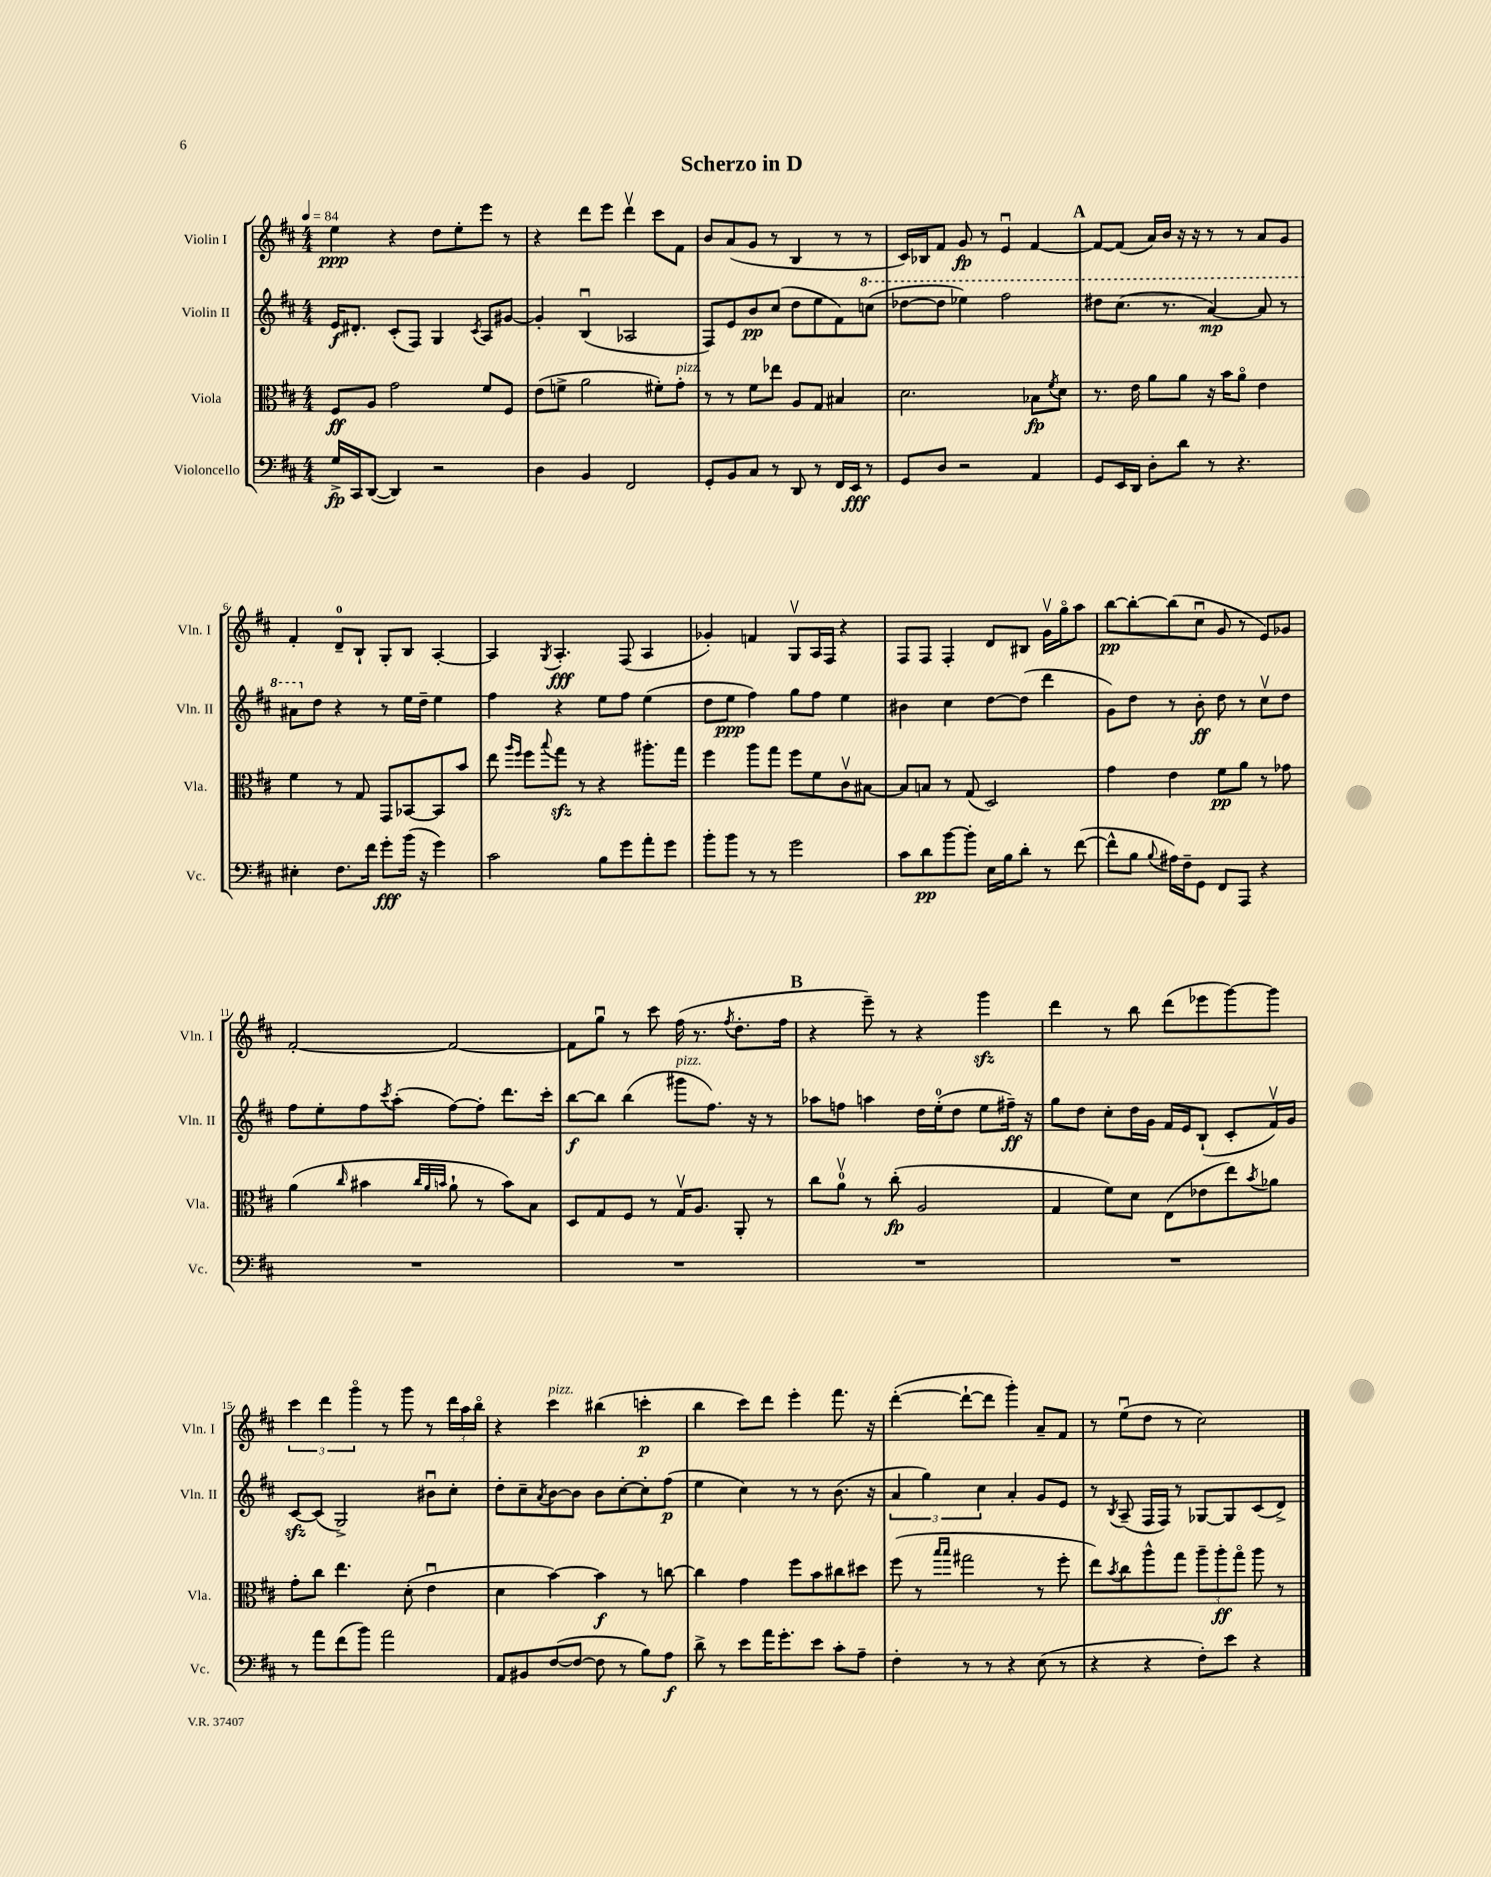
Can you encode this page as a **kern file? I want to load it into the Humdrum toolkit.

**kern	**kern	**kern	**kern
*staff4	*staff3	*staff2	*staff1
*clefF4	*clefC3	*clefG2	*clefG2
*k[f#c#]	*k[f#c#]	*k[f#c#]	*k[f#c#]
*M4/4	*M4/4	*M4/4	*M4/4
*MM84	*MM84	*MM84	*MM84
16G^/LL	8F#/L	16e/LK	4ee\
16CC#/J	.	8.d#'/J	.
([8DD/J	8A/J	.	.
4DD/])	2g\	(8c#'/L	4r
.	.	8F#/J)	.
2r	.	4G/	8dd\L
.	.	.	8ee'\
.	.	8qc#/	.
.	8f#/L	8A/L	8eee\J
.	8F#/J	[8g#/J	8r
=	=	=	=
4D\	(8e\L	4g#'/]	4r
.	8f^\J	.	.
4BB/	2a\	(4Bu/	8ddd\L
.	.	.	8eee\J
2FF#/	.	2A-/	4dddv\
.	8f#'\L)	.	8ccc#\L
.	8g'\J	.	8f#\J
=	=	=	=
8GG'/L	8r	8F#/L)	8b/L
8BB/	8r	8e/	(8a/
8C#/J	8f#\L	8b/	8g/J
8r	8ee-\J	(8cc#/J	8r
8DD/	8A/L	8dd\L	4B/
8r	8G/J	8ee\	.
16FF#/LL	4B#/	8f#\)	8r
16EE/JJ	.	.	.
8r	.	(8ccc\J	8r
=	=	=	=
8GG/L	2.d\	[8ddd-\L	16c#/LL)
.	.	.	16B-/J
8D/J	.	8ddd-\]J	8f#/J
2r	.	4eee-\)	8g/
.	.	.	8r
.	.	2fff#\	4eu/
4AA/	8B-\L	.	[4f#/
.	8qf#/	.	.
.	8d\J	.	.
=	=	=	=
8GG/L	8.r	8ddd#\L	8f#/_L
16EE/L	.	(8.ccc#\J	(8f#/]J
16DD/JJ	16e\	.	.
8D'\L	8a\L	.	16a/LL)
.	.	8.r	16b/JJ
8d\J	8a\J	.	16r
.	.	.	16r
8r	16r	[4aa/)	8r
.	16b\LK	.	.
4.r	8ao\J	.	8r
.	4e\	8aa/]	8a/L
.	.	8r	8g/J
=	=	=	=
4E#'\	4f#\	8aa#\L	4f#'/
.	.	8dd\J	.
8.F#\L	8r	4r	8d~/L
.	8G/	.	8B`/J
16f#\Jk	.	.	.
8g'\L	8GG/L	8r	8G'/L
(16b\Jk	[8BB-/	16ee\LL	8B/J
16r	.	16dd~\JJ	.
4g\)	8BB-/]	4ee\	[4A'/
.	8b/J	.	.
=	=	=	=
2c#\	8ee\	4ff#\	4A/]
.	16qqaa/LL	.	.
.	16qqff#/JJ	.	.
.	8ff#\L	.	.
.	8qqbb/	.	8qG/
.	8gg\J	4r	4.A'/
.	8r	.	.
8B\L	4r	8ee\L	.
8g\	.	8ff#\J	(8F#/
8a'\	8.aa#'\L	(4ee\	4A/
8g\J	.	.	.
.	16gg\Jk	.	.
=	=	=	=
8b'\L	4ff#\	8dd\L	4g-'/)
8b\J	.	8ee\J	.
8r	8aa\L	4ff#\)	4f/
8r	8gg\J	.	.
2g\	8ff#\L	8gg\L	8Gv/L
.	8f#\	8ff#\J	16A/L
.	.	.	16F#/JJ
.	8c#v\	4ee\	4r
.	[8B#\J	.	.
=	=	=	=
8c#\L	8B#/]L	4b#\	8F#/L
8d\	8B/J	.	8F#/J
[8b\	8r	4cc#\	4F#'/
8b'\]J	(8G/	.	.
16E\LL	2D/)	[8dd\L	8d/L
16B\J	.	.	.
8d'\J	.	(8dd\]J	8B#/J
8r	.	4ddd\	16gv\LL
.	.	.	16ggo\J
([8f#\	.	.	8aa\J
=	=	=	=
8f#^^\]L	4g\	8g\L)	[8bb\L
8B\J	.	8dd\J	8bb'\_
8qqB/	.	.	.
16A#\LL)	4e\	8r	(8bb\]
16F#~\J	.	.	.
8GG\J	.	8b'\	8cc#u\J
8FF#/L	8f#\L	8dd\	8g/
8AAA/J	8a\J	8r	8r
4r	8r	8cc#v\L	8e/L)
.	8g-\	8dd\J	8g-/J
=	=	=	=
1r	(4a\	8ff#\L	[2f#'/
.	.	8ee'\	.
.	16qqcc#/	.	.
.	4b#\	8ff#\	.
.	.	8qccc#/	.
.	.	(8aa'\J	.
.	32qqcc#/LLL	.	.
.	32qqa/	.	.
.	32qqb/JJJ	.	.
.	8a`\	[8ff#\L)	2f#/_
.	8r	8ff#'\]J	.
.	8b\L)	8.ddd\L	.
.	8B\J	.	.
.	.	16ccc#'\Jk	.
=	=	=	=
1r	8D/L	[8bb\L	8f#\]L
.	8G/	8bb\]J	8ggu\J
.	8F#/J	(4bb\	8r
.	8r	.	8ccc#\
.	16Gv/LK	8ggg#\L	(16ff#\
.	8.A/J	.	8.r
.	.	8.ff#\J)	.
.	.	.	8qff#/
.	8AA'/	.	8.dd'\L
.	.	16r	.
.	8r	8r	.
.	.	.	16ff#\Jk
=	=	=	=
1r	8cc#\L	8aa-\L	4r
.	8av\J	8ff\J	.
.	8r	4aa\	8eee~\)
.	(8cc#'\	.	8r
.	2A/	16dd\LL	4r
.	.	(16ee'\J	.
.	.	8dd\J	.
.	.	8ee\L	4ggg\
.	.	16ff#~\Jk)	.
.	.	16r	.
=	=	=	=
1r	4G/	8gg\L	4ddd\
.	.	8dd\J	.
.	8f#\L)	8cc#'\L	8r
.	8d\J	16dd\L	8bb\
.	.	16g\JJ	.
.	(8E\L	16f#/LL	(8ddd\L
.	.	16e/J	.
.	8e-\	(8B`/J	8eee-\
.	8ee\)	8c#'/L	[8ggg\)
.	8qb/	.	.
.	8a-\J	16f#v/L)	8ggg\]J
.	.	16g/JJ	.
=	=	=	=
8r	8g'\L	[8c#/L	6ccc#\
8a\L	8cc#\J	(8c#/]J	.
.	.	.	6ddd\
(8f#\	4.ee\	2G^/)	.
.	.	.	6gggo\
8b\J)	.	.	.
2a\	.	.	8r
.	(8d'\	.	8ggg\
.	4eu\	8b#u\L	8r
.	.	8cc#'\J	24ddd\LL
.	.	.	24aa\
.	.	.	24bbo\JJ
=	=	=	=
8AA/L	4d\	8dd'\L	4r
8BB#/	.	8cc#~\	.
.	.	8qa/	.
([8F#/	[4b\)	[8b\	4ccc#\
8F#/_J	.	8b\]J	.
8F#\]	4b\]	8b\L	(4bb#\
8r	.	[8cc#'\	.
8B\L)	8r	8cc#'\]	4ccc'\
8A\J	[8cc\	(8ff#\J	.
=	=	=	=
8d^\	4cc\]	4ee\	4bb\
8r	.	.	.
8e\L	4g\	4cc#\)	8ccc#\L)
16a\K	.	.	8ddd\J
8.g'\	.	.	.
.	8ff#\L	8r	4eee'\
8e\J	8b\	8r	.
8c#'\L	8cc#\	(8.b\	8.fff#\
8A~\J	8dd#\J	.	.
.	.	16r	16r
=	=	=	=
4F#'\	(8ff#\	6a/	([4ddd'\
.	8r	.	.
.	.	6gg\)	.
.	16qqbb/LL	.	.
.	16qqbb/JJ	.	.
8r	2gg#\	.	8ddd`\_L
.	.	6cc#\	.
8r	.	.	8ddd\]J
4r	.	4a'/	4ggg'\)
(8E\	8r	8g/L	8a~/L
8r	8ff#'\	8e/J	8f#/J
=	=	=	=
4r	8ee\L)	8r	8r
.	8qb/	8qB/	.
.	8cc#\	(8A~/	(8eeu\L
4r	8aa^^\	16F#/LL	8dd\J
.	.	16F#/JJ)	.
.	8gg\J	8r	8r
8F#'\L)	12aa~\L	[8G-/L	2cc#\)
.	12aa'\	.	.
8e\J	.	8G-/]	.
.	12ggo\J	.	.
4r	8aa\	(8c#/	.
.	8r	8d^/J)	.
==	==	==	==
*-	*-	*-	*-
